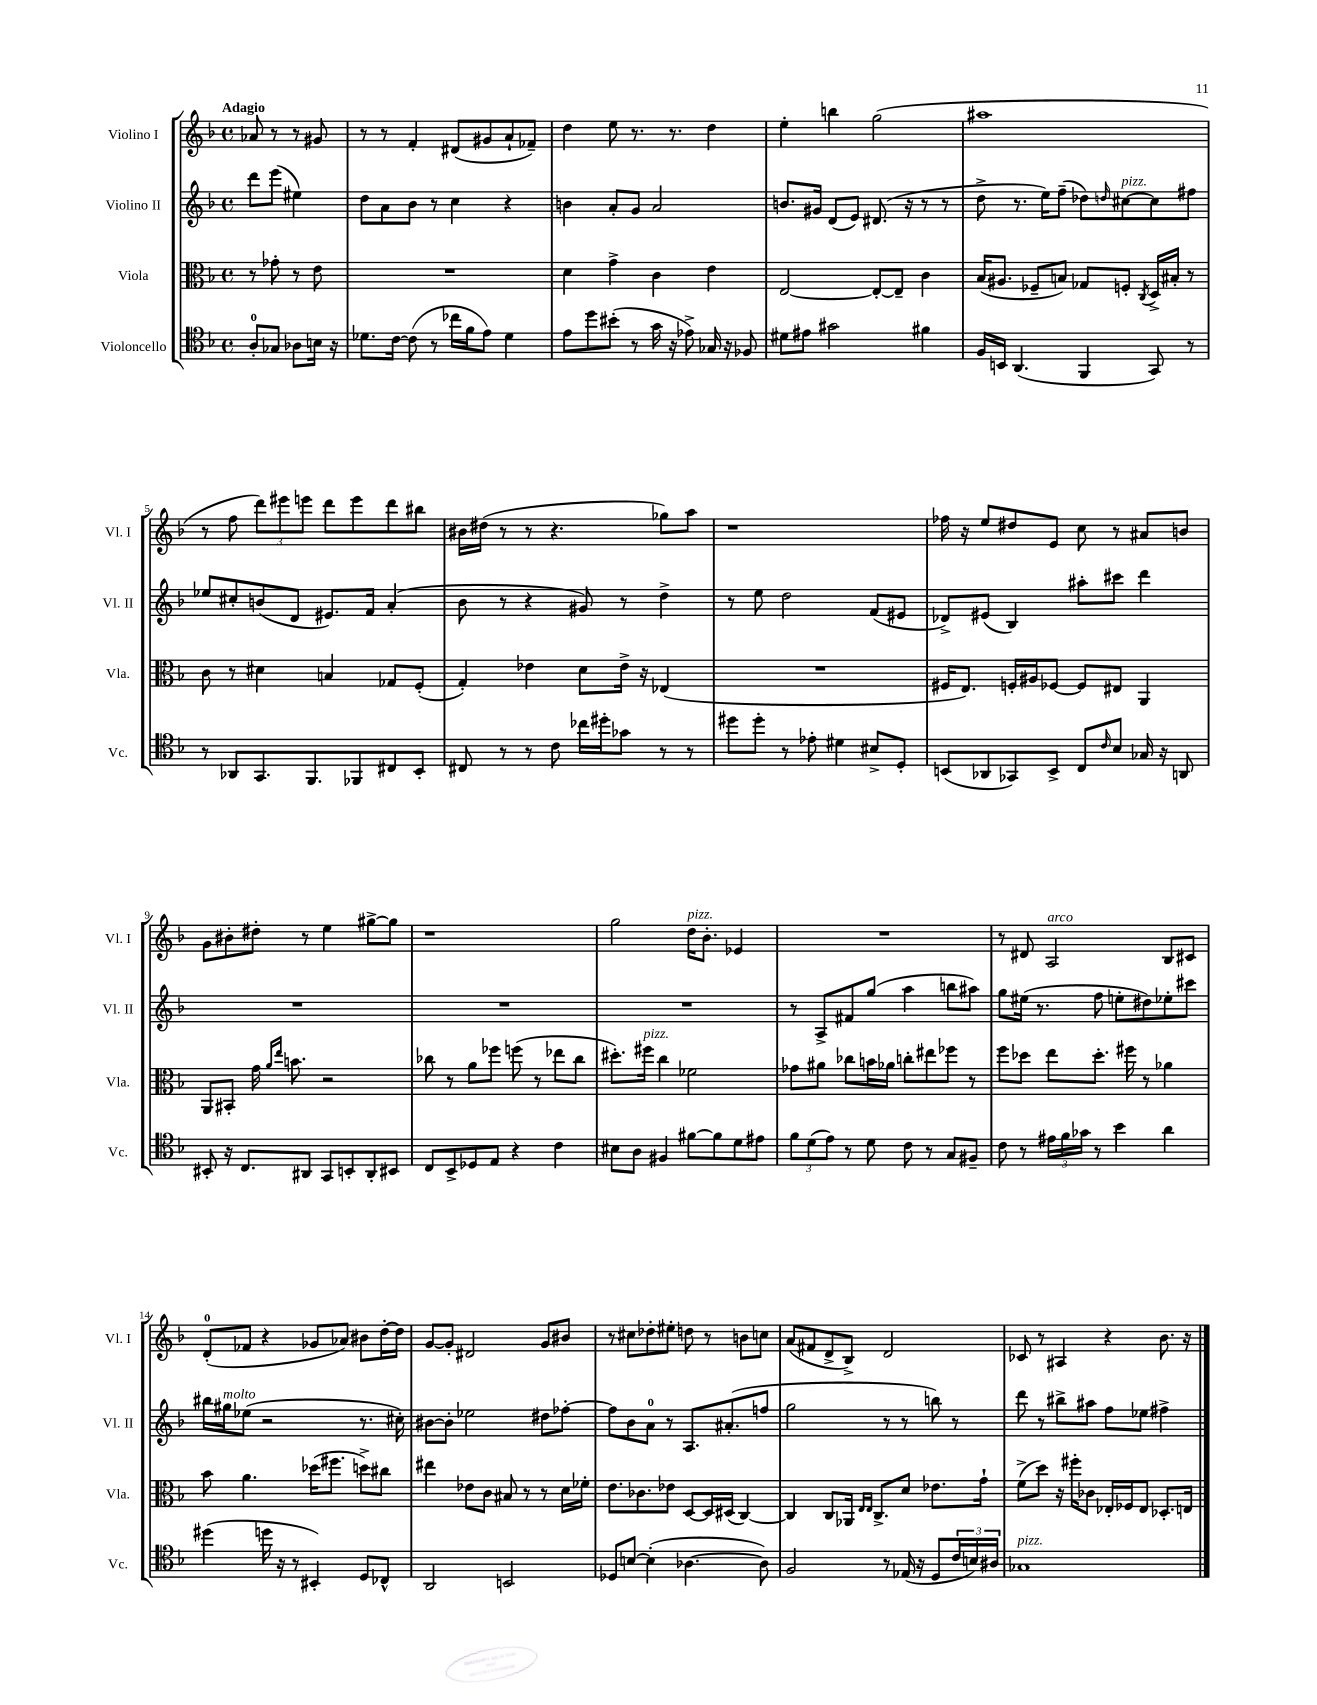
<<
\new StaffGroup <<
\new Staff = "s0" \with { instrumentName = "Violino I" shortInstrumentName = "Vl. I" } {
    \clef treble \key f \major \defaultTimeSignature \time 4/4 \partial 2 \tempo "Adagio"
    aes'8 r8 r8 gis'8 |
    r8 r8 f'4-. dis'8( gis'8 a'8-! fes'8--) |
    d''4 e''8 r8. r8. d''4 |
    e''4-. b''4 g''2( |
    ais''1 |
    r8 f''8 \tuplet 3/2 { d'''8) eis'''8 e'''8 } d'''8 e'''8 d'''8 bis''8 |
    bis'16 dis''16( r8 r8 r4. ges''8) a''8 |
    r1 |
    fes''16 r16 e''8 dis''8 e'8 c''8 r8 ais'8 b'8 |
    g'8 bis'8-. dis''8-. r8 e''4 gis''8~-> gis''8 |
    r1 |
    g''2 d''16^\markup { \italic "pizz." } bes'8.-. ees'4 |
    R1 |
    r8 dis'8 a2^\markup { \italic "arco" } bes8 cis'8 |
    d'8-0-.( fes'8 r4 ges'8 aes'8) bis'8 d''16~-. d''16 |
    g'8~ g'8-. dis'2 g'8 bis'8 |
    r8 cis''8 des''8-. eis''8-. d''8 r8 b'8 c''8 |
    a'8( fis'8 d'8-> bes8->) d'2 |
    ces'8 r8 ais4 r4 bes'8. r16 \bar "|." |
}
\new Staff = "s1" \with { instrumentName = "Violino II" shortInstrumentName = "Vl. II" } {
    \clef treble \key f \major \defaultTimeSignature \time 4/4 \partial 2
    d'''8 e'''8( eis''4) |
    d''8 a'8 bes'8 r8 c''4 r4 |
    b'4 a'8-. g'8 a'2 |
    b'8. gis'16 d'8( e'8) dis'8.( r16 r8 r8 |
    d''8-> r8. e''16) f''8--( des''8) \grace { d''16 } cis''8~^\markup { \italic "pizz." } cis''8 fis''8 |
    ees''8 cis''8-. b'8( d'8 eis'8.) f'16 a'4-.( |
    bes'8 r8 r4 gis'8) r8 d''4-> |
    r8 e''8 d''2 f'8( eis'8 |
    des'8->) eis'8( bes4) ais''8-. cis'''8 d'''4 |
    R1 |
    R1 |
    R1 |
    r8 a8-> fis'8 g''8( a''4 b''8 ais''8) |
    g''8 eis''16( r8. f''8 e''8-. dis''8) ees''8-. cis'''8 |
    bis''16 gis''16^\markup { \italic "molto" } ees''8( r2 r8. cis''16-.) |
    bis'8~ bis'8-. ees''2 dis''8 fes''8~-. |
    fes''8 bes'8 a'8-0 r8 a8. ais'8.-.( f''8 |
    g''2 r8 r8 b''8) r8 |
    d'''8 r8 bis''8-> ais''8 f''8 ees''8 fis''4-> \bar "|." |
}
\new Staff = "s2" \with { instrumentName = "Viola" shortInstrumentName = "Vla." } {
    \clef alto \key f \major \defaultTimeSignature \time 4/4 \partial 2
    r8 ges'8-. r8 e'8 |
    R1 |
    d'4 g'4-> c'4 e'4 |
    e2~ e8~-. e8-- c'4 |
    bes16( ais8. fes8-- b8) ges8 f8-. \acciaccatura { c8 } d16-> bis16-. r8 |
    c'8 r8 dis'4 b4 ges8 f8-.( |
    g4-.) ees'4 d'8 ees'16-> r16 ees4( |
    R1 |
    fis16 e8.) f16-. ais16 fes8~ fes8 eis8 a,4 |
    a,8 bis,8-. g'16 \grace { a'16 e''16 } b'8. r2 |
    ces''8 r8 a'8 fes''8 f''8( r8 ees''8 ces''8 |
    dis''8.-.) fis''16^\markup { \italic "pizz." } c''4 fes'2 |
    ges'8 ais'8 ces''8 b'16 aes'16 c''8-. eis''8 fes''8 r8 |
    f''8 des''8 e''8 des''8.-. fis''16 r8 aes'4 |
    bes'8 a'4. des''16( fis''8. d''8->) cis''8 |
    eis''4 ees'8 c'8 bis8 r8 r8 d'16 fes'16-. |
    e'8. ces'8. ees'8 d8~ d16 dis16( c4~) |
    c4 c8 aes,16 \grace { e16 e16 } c8.-> d'8 ees'8. g'16-! |
    f'8->( d''8) r16 fis''16-. ces'8 ees16-. fes16 ees8 des8.-. e16 \bar "|." |
}
\new Staff = "s3" \with { instrumentName = "Violoncello" shortInstrumentName = "Vc." } {
    \clef tenor \key f \major \defaultTimeSignature \time 4/4 \partial 2
    a8-0-. ges8 aes8 b16 r16 |
    des'8. c'16~ c'8( r8 ces''16 f'16 e'8) des'4 |
    e'8 d''8 bis'8-.( r8 g'16 r16 ees'8->) ges16 r16 fes8 |
    dis'8 eis'8 gis'2 fis'4 |
    f16 b,16 a,4.( f,4 g,8) r8 |
    r8 aes,8 g,8. f,8. fes,8 cis8 bes,8-. |
    cis8 r8 r8 c'8 ces''16 dis''16-. ges'8 r8 r8 |
    dis''8 dis''8-. r8 ees'8-. dis'4 bis8-> d8-. |
    b,8( aes,8 ges,8) b,8-> c8 \grace { c'16 } bes8 ges16 r16 a,8 |
    bis,8-. r16 c8. ais,8 g,8 b,8-. ais,8-. bis,8 |
    c8 bes,8-> des8 e8 r4 c'4 |
    bis8 a8 fis4 fis'8~ fis'8 d'8 eis'8 |
    \tuplet 3/2 { f'8 d'8( e'8) } r8 d'8 c'8 r8 g8 fis8-- |
    c'8 r8 \tuplet 3/2 { eis'16 f'16 ges'16 } r8 bes'4 a'4 |
    dis''4( d''16 r16 r8 bis,4-.) d8 ces8-^ |
    a,2 b,2 |
    des8 b8~ b4-.( aes4.~ aes8) |
    f2 r8 ees16( r16 d8 \tuplet 3/2 { c'16 b16) ais16 } |
    ges1^\markup { \italic "pizz." } \bar "|." |
}
>>
>>
